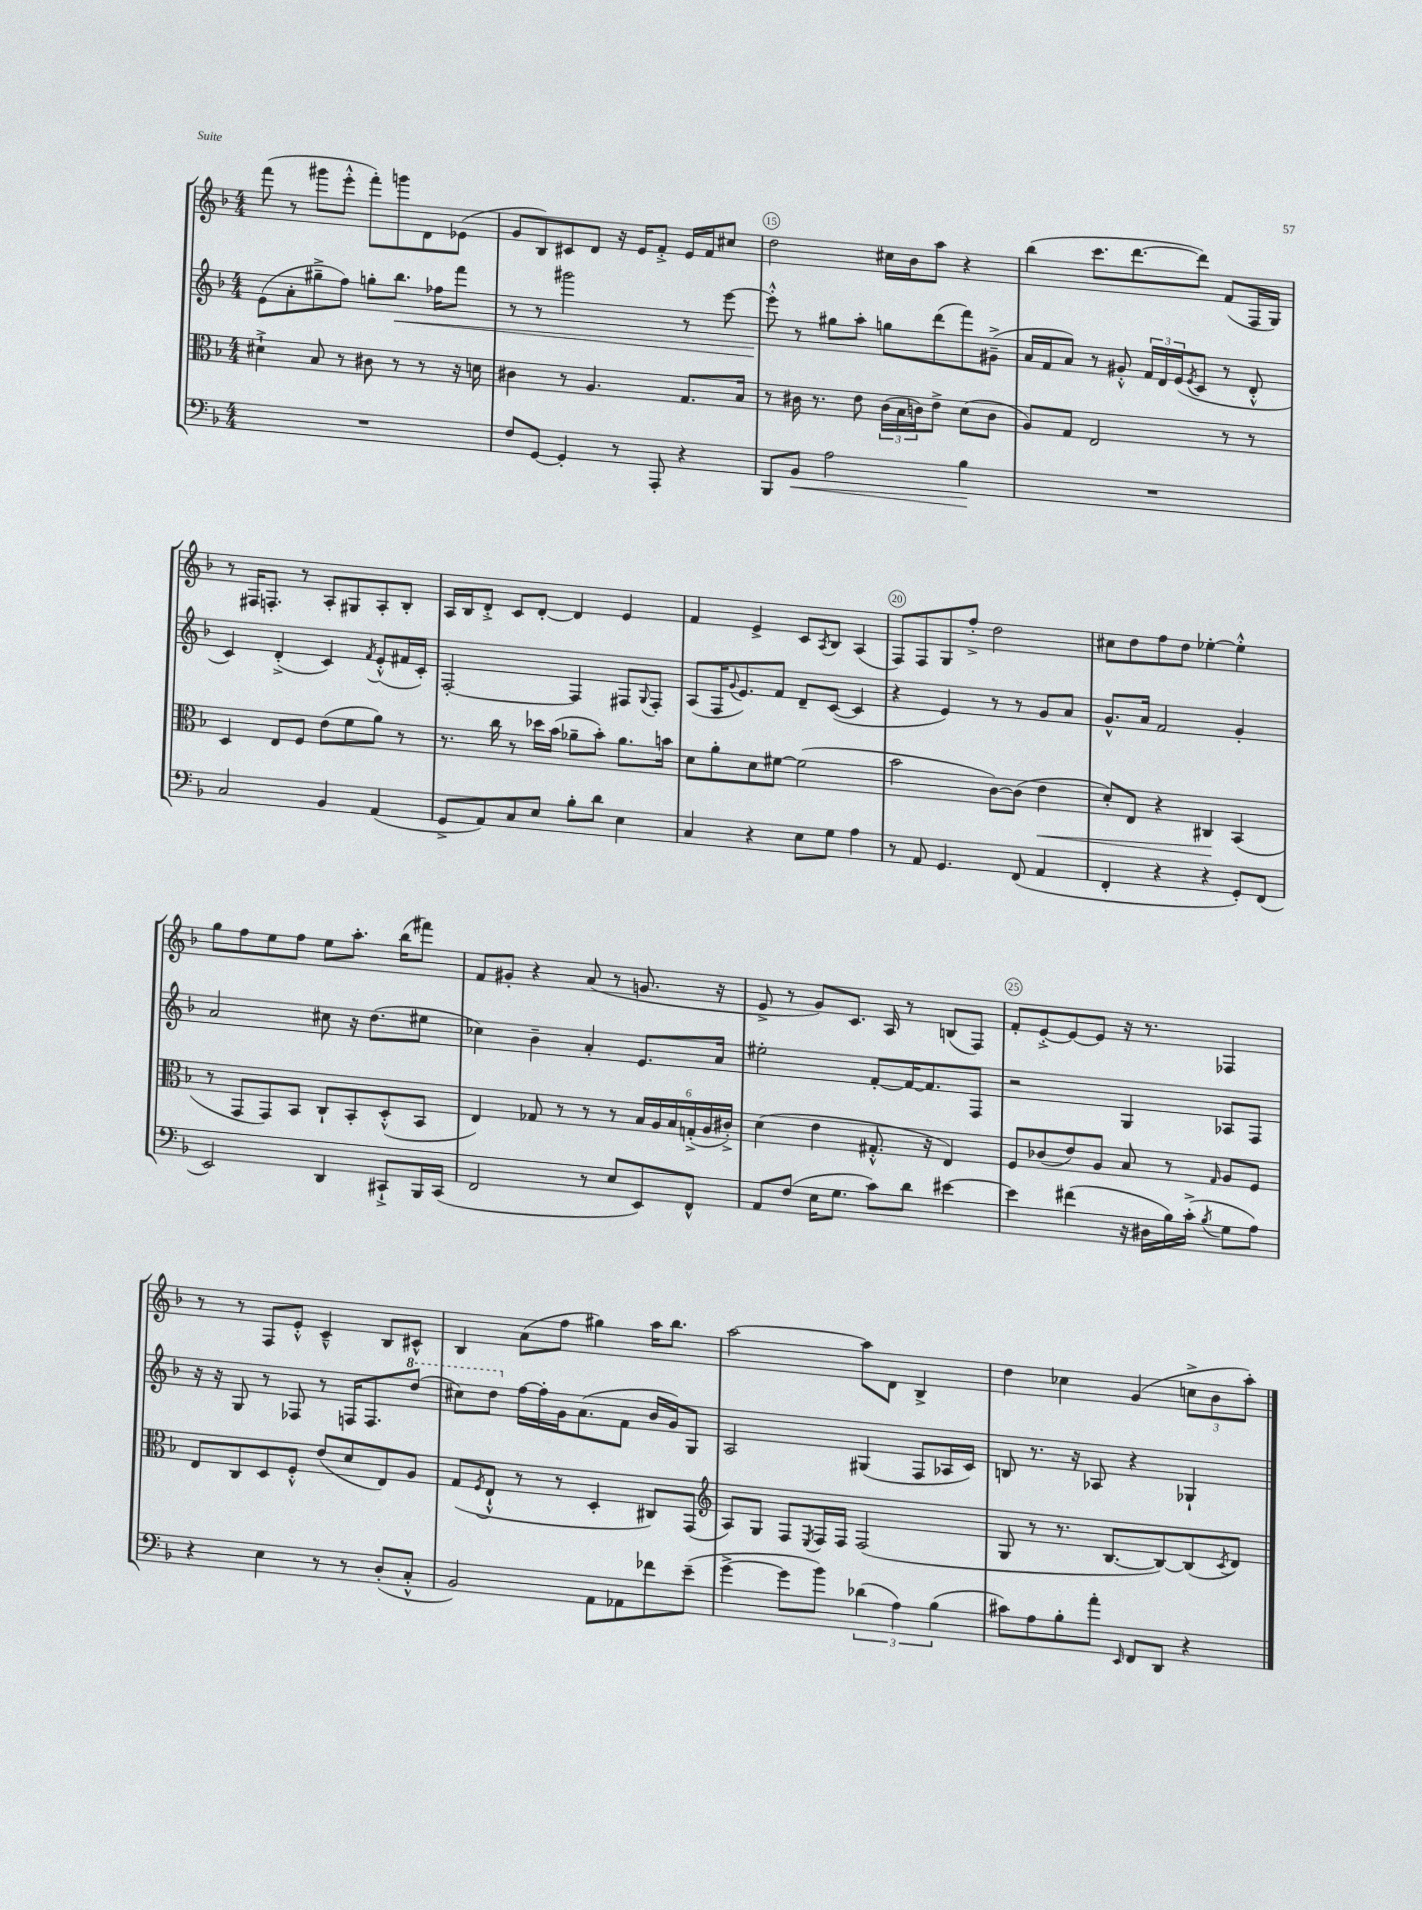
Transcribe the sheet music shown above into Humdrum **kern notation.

**kern	**dynam	**kern	**dynam	**kern	**dynam	**kern
*part4	*part4	*part3	*part3	*part2	*part2	*part1
*staff4	*staff4	*staff3	*staff3	*staff2	*staff2	*staff1
*clefF4	*	*clefC3	*	*clefG2	*	*clefG2
*k[b-]	*	*k[b-]	*	*k[b-]	*	*k[b-]
*M4/4	*	*M4/4	*	*M4/4	*	*M4/4
=13	=13	=13	=13	=13	=13	=13
1r	.	4d#X`^\	.	(8e\L	.	(8fff\
.	.	.	.	8a'\	.	8r
.	.	8B-/	.	8gg#X~^\	.	8ggg#X\L
.	.	8r	.	8ff\J)	.	8eee'^^\J
.	.	8c#X\	.	8ggn'\L	.	8fff'\L)
!	!	!	!	!	!LO:HP:b	!
.	.	8r	.	8.bb-\J	<	8gggn\
.	.	8r	.	.	.	8d\
.	.	.	.	16ff-X\KL	.	.
.	.	16r	.	8fff\J	.	(8e-X\J
.	.	16dn\	.	.	.	.
=14	=14	=14	=14	=14	=14	=14
8F/L	.	4c#X\	.	8r	.	8g/L
[8GG/J	.	.	.	8r	.	8B-/)
4GG'/]	.	8r	.	2ggg#X\	.	8c#X/
.	.	4.A/	.	.	.	8d/J
8r	.	.	.	.	.	16r
.	.	.	.	.	.	16e/KL
8AAA'/	.	.	.	.	.	8f'^/J
4r	.	8.G/L	.	8r	.	16e/LL
.	.	.	.	.	.	16f/J
.	.	.	.	[8eee\	.	8cc#X/J
.	.	16B-/Jk	.	.	.	.
=15	=15	=15	=15	=15	=15	=15
8BBB-/L	.	8r	.	8eee'^^\]	.	2dd\
!	!LO:HP:b	!	!	!	!	!
8BB-/J	<	16c#X\	.	8r	[	.
.	.	8.r	.	.	.	.
2A\	.	.	.	8gg#X\L	.	.
.	.	8e\	.	8aa'\J	.	.
.	.	(24c#\LL	.	8ggn\L	.	16cc#X\LL
.	.	24B-\	.	.	.	.
.	.	.	.	.	.	16b-\J
.	.	24cn\J)	.	.	.	.
.	.	8e^\J	.	(8ddd\	.	8aa\J
4B-\	.	(8d\L	.	8fff\)	.	4r
.	.	8c\J	.	(8g#X~^\J	.	.
.	[	.	.	.	.	.
=16	=16	=16	=16	=16	=16	=16
1r	.	8A/L)	.	16a/LL	.	(4bb-\
.	.	.	.	16f/J	.	.
.	.	8G/J	.	8a/J)	.	.
.	.	2E/	.	8r	.	8.ccc\L
.	.	.	.	8g#X'^^/	.	.
.	.	.	.	.	.	[8.ddd\
.	.	.	.	24f/LL	.	.
.	.	.	.	24d/	.	.
.	.	.	.	(24e/J	.	.
.	.	.	.	8qe/	.	.
.	.	.	.	8c/J	.	8ddd\J])
.	.	8r	.	8r	.	(8f/L
.	.	8r	.	8d'^^/	.	16F/L
.	.	.	.	.	.	16G/JJ)
!!LO:LB:g=z
=17	=17	=17	=17	=17	=17	=17
2C/	.	4D/	.	4c/)	.	8r
.	.	.	.	.	.	16F#X/KL
.	.	.	.	.	.	8.Fn'/J
.	.	8E/L	.	(4d'^/	.	.
.	.	8F/J	.	.	.	8r
4BB-/	.	(8e\L	.	4c/)	.	8A'/L
.	.	8f\	.	.	.	8G#X/
.	.	.	.	8qf/	.	.
(4AA/	.	8a\J)	.	(8e'^^/L	.	8A'/
.	.	8r	.	16f#X/L	.	8B-'/J
.	.	.	.	16c'/JJ)	.	.
=18	=18	=18	=18	=18	=18	=18
8GG^/L	.	8.r	.	[2F'/	.	16A/LL
.	.	.	.	.	.	16B-/J
8AA/)	.	.	.	.	.	8d'^/J
.	.	16cc\	.	.	.	.
8C/	.	8r	.	.	.	8c/L
8E/J	.	16dd-X\LL	.	.	.	[8d'/J
.	.	(16b-\JJ	.	.	.	.
8B-'\L	.	8a-X~\L	.	4F/]	.	4d/]
8d\J	.	8b-'\J)	.	.	.	.
4E\	.	8.a-\L	.	8F#X/L	.	4e/
.	.	.	.	8qqG/	.	.
.	.	.	.	8F#'/J	.	.
.	.	16bn\Jk	.	.	.	.
=19	=19	=19	=19	=19	=19	=19
4C/	.	8d\L	.	(8A/L	.	4f/
.	.	8a'\	.	16F/K	.	.
.	.	.	.	8qqg/	.	.
.	.	.	.	8.e/)	.	.
4r	.	8d\	.	.	.	4e^/
.	.	[8f#X\J	.	8f/J	.	.
8E\L	.	(2f#\]	.	8d~/L	.	8c/L
.	.	.	.	.	.	8qA/
8G\J	.	.	.	([8c/J	.	8B-/J
4A\	.	.	.	4c/]	.	(4A/
=20	=20	=20	=20	=20	=20	=20
8r	.	2b-\	.	4r	.	8F/L)
8AA/	.	.	.	.	.	8F/
4.GG/	.	.	.	4e/)	.	8G/
.	.	.	.	.	.	8ff'^/J
.	.	[8c\L)	.	8r	.	2dd\
(8FF/	.	(8c\J]	.	8r	.	.
!	!	!	!LO:HP:b	!	!	!
4AA/	.	4e\	<	8g/L	.	.
.	.	.	.	8a/J	.	.
=21	=21	=21	=21	=21	=21	=21
4FF'/	.	8d'/L)	.	8.g^^/L	.	8cc#X\L
.	.	8E/J	.	.	.	8dd\
.	.	.	.	16a/Jk	.	.
4r	.	4r	.	2f/	.	8ff\
.	.	.	.	.	.	8dd\J
4r	.	4C#X/	.	.	.	[4ee-X'\
8GG'/L)	.	(4BB-/	[	4g'/	.	4ee-'^^\]
(8FF/J	.	.	.	.	.	.
!!LO:LB:g=z
=22	=22	=22	=22	=22	=22	=22
2EE/)	.	8r	.	2a/	.	8gg\L
.	.	8GG/L	.	.	.	8ff\
.	.	8GG/)	.	.	.	8ee\
.	.	8BB-/J	.	.	.	8ff\J
4DD/	.	8C`/L	.	8cc#X\	.	8ee\L
.	.	8BB-'/	.	16r	.	8.aa'\J
.	.	.	.	(8.dd\L	.	.
8CC#X`^/L	.	(8D'^^/	.	.	.	.
.	.	.	.	.	.	(16bb-\KL
16BBB-/L	.	8BB-/J	.	8ee#X\J	.	8fff#X\J)
(16CC#/JJ	.	.	.	.	.	.
=23	=23	=23	=23	=23	=23	=23
2FF/	.	4E/)	.	4cc-X\)	.	8f/L
.	.	.	.	.	.	8g#X'/J
.	.	8G-X/	.	4b-~\	.	4r
.	.	8r	.	.	.	.
8r	.	8r	.	4a'/	.	(8a/
8E/L	.	8r	.	.	.	8r
8EE/)	.	24B-/LL	.	8.e/L	.	8.gn/
.	.	24A/	.	.	.	.
.	.	24B-/	.	.	.	.
8FF^^/J	.	(24Gn'^/	.	.	.	.
.	.	24A/	.	.	.	.
.	.	.	.	16a/Jk	.	16r
.	.	24c#X'^/JJ)	.	.	.	.
=24	=24	=24	=24	=24	=24	=24
8AA/L	.	(4d\	.	2ee#X'\	.	8e^/
(8F/J	.	.	.	.	.	8r
16E\KL	.	4e\	.	.	.	8g/L)
8.G\J	.	.	.	.	.	.
.	.	.	.	.	.	8.c/J
8c\L)	.	8.G#X'^^/	.	[8f'/L	.	.
.	.	.	.	.	.	16A/
8d\J	.	.	.	16f/K_	.	8r
.	.	16r	.	8.f/]	.	.
[4e#X\	.	4E/)	.	.	.	(8Bn/L
.	.	.	.	8F/J	.	8F/J)
=25	=25	=25	=25	=25	=25	=25
4e#\]	.	8F/L	.	2r	.	8f'/L
.	.	(8c-X/	.	.	.	[8e'^/
(4f#X\	.	8e/)	.	.	.	8e/_
.	.	8A/J	.	.	.	8e/J]
16r	.	8B-/	.	4G/	.	16r
16D#X\LL	.	.	.	.	.	8.r
16B-\)	.	8r	.	.	.	.
(16c'^\JJ	.	.	.	.	.	.
8qB-/	.	16qqG/	.	.	.	.
8G\L	.	8A/L	.	8A-X/L	.	4F-X/
8A\J)	.	8F/J	.	8F/J	.	.
!!LO:LB:g=z
=26	=26	=26	=26	=26	=26	=26
4r	.	8E/L	.	16r	.	8r
.	.	.	.	16r	.	.
.	.	8C/	.	8G/	.	8r
4E\	.	8D/	.	8r	.	8F/L
.	.	8F'^^/J	.	8F-X/	.	8e'^^/J
8r	.	(8e/L	.	8r	.	4c~^^/
8r	.	8d/	.	16Fn/KL	.	.
.	.	.	.	8.F/	.	.
(8D'/L	.	8E/)	.	.	.	8B-/L
*	*	*	*	*8va	*	*
8C'^^/J	.	8A/J	.	(8ddd/J	.	8c#X^^/J
=27	=27	=27	=27	=27	=27	=27
2BB-/)	.	(8G/L	.	8ccc#X\L)	.	4B-/
.	.	8qF/	.	.	.	.
.	.	8E`^^/J	.	8ddd\J	.	.
*	*	*	*	*X8va	*	*
.	.	8r	.	[16ff\LL	.	(8a\L
.	.	.	.	16ff'\]	.	.
.	.	8r	.	16g\J	.	8ff\J
.	.	.	.	(8.a\	.	.
8AA\L	.	4D'/	.	.	.	4gg#X\)
8AA-X\	.	.	.	8f\J	.	.
8f-X\	.	8C#X/L)	.	16b-/LL	.	16aa\KL
.	.	.	.	16g/J)	.	8.bb-\J
(8e~\J	.	(8GG/J	.	8G/J	.	.
=28	=28	=28	=28	=28	=28	=28
*	*	*clefG2	*	*	*	*
[4g^\	.	8A/L)	.	2A/	.	[2aa\
.	.	8G/J	.	.	.	.
8g\L]	.	8F/L	.	.	.	.
.	.	8qE/	.	.	.	.
8b-\J)	.	16F/L	.	.	.	.
.	.	16F/JJ	.	.	.	.
(6d-X\	.	(2F/	.	(4G#X/	.	8aa\L]
.	.	.	.	.	.	8d\J
6A\)	.	.	.	.	.	.
.	.	.	.	8F/L	.	4B-^/
(6B-\	.	.	.	.	.	.
.	.	.	.	16A-X/L	.	.
.	.	.	.	16c/JJ)	.	.
=29	=29	=29	=29	=29	=29	=29
8c#X\L)	.	8G/	.	8Bn/	.	4dd\
8A\	.	8r	.	8.r	.	.
8B-'\	.	8.r	.	.	.	4cc-X\
.	.	.	.	16r	.	.
8a'\J	.	.	.	8A-X/	.	.
.	.	[8.B-/L	.	.	.	.
16qqEE/	.	.	.	.	.	.
8FF/L	.	.	.	4r	.	(4g/
8DD/J	.	8B-/_)	.	.	.	.
4r	.	(8B-/]	.	4G-X`/	.	12ccn^\L
.	.	.	.	.	.	12b-\
.	.	8qc/	.	.	.	.
.	.	8d/J)	.	.	.	.
.	.	.	.	.	.	12aa'\J)
==	==	==	==	==	==	==
*-	*-	*-	*-	*-	*-	*-
